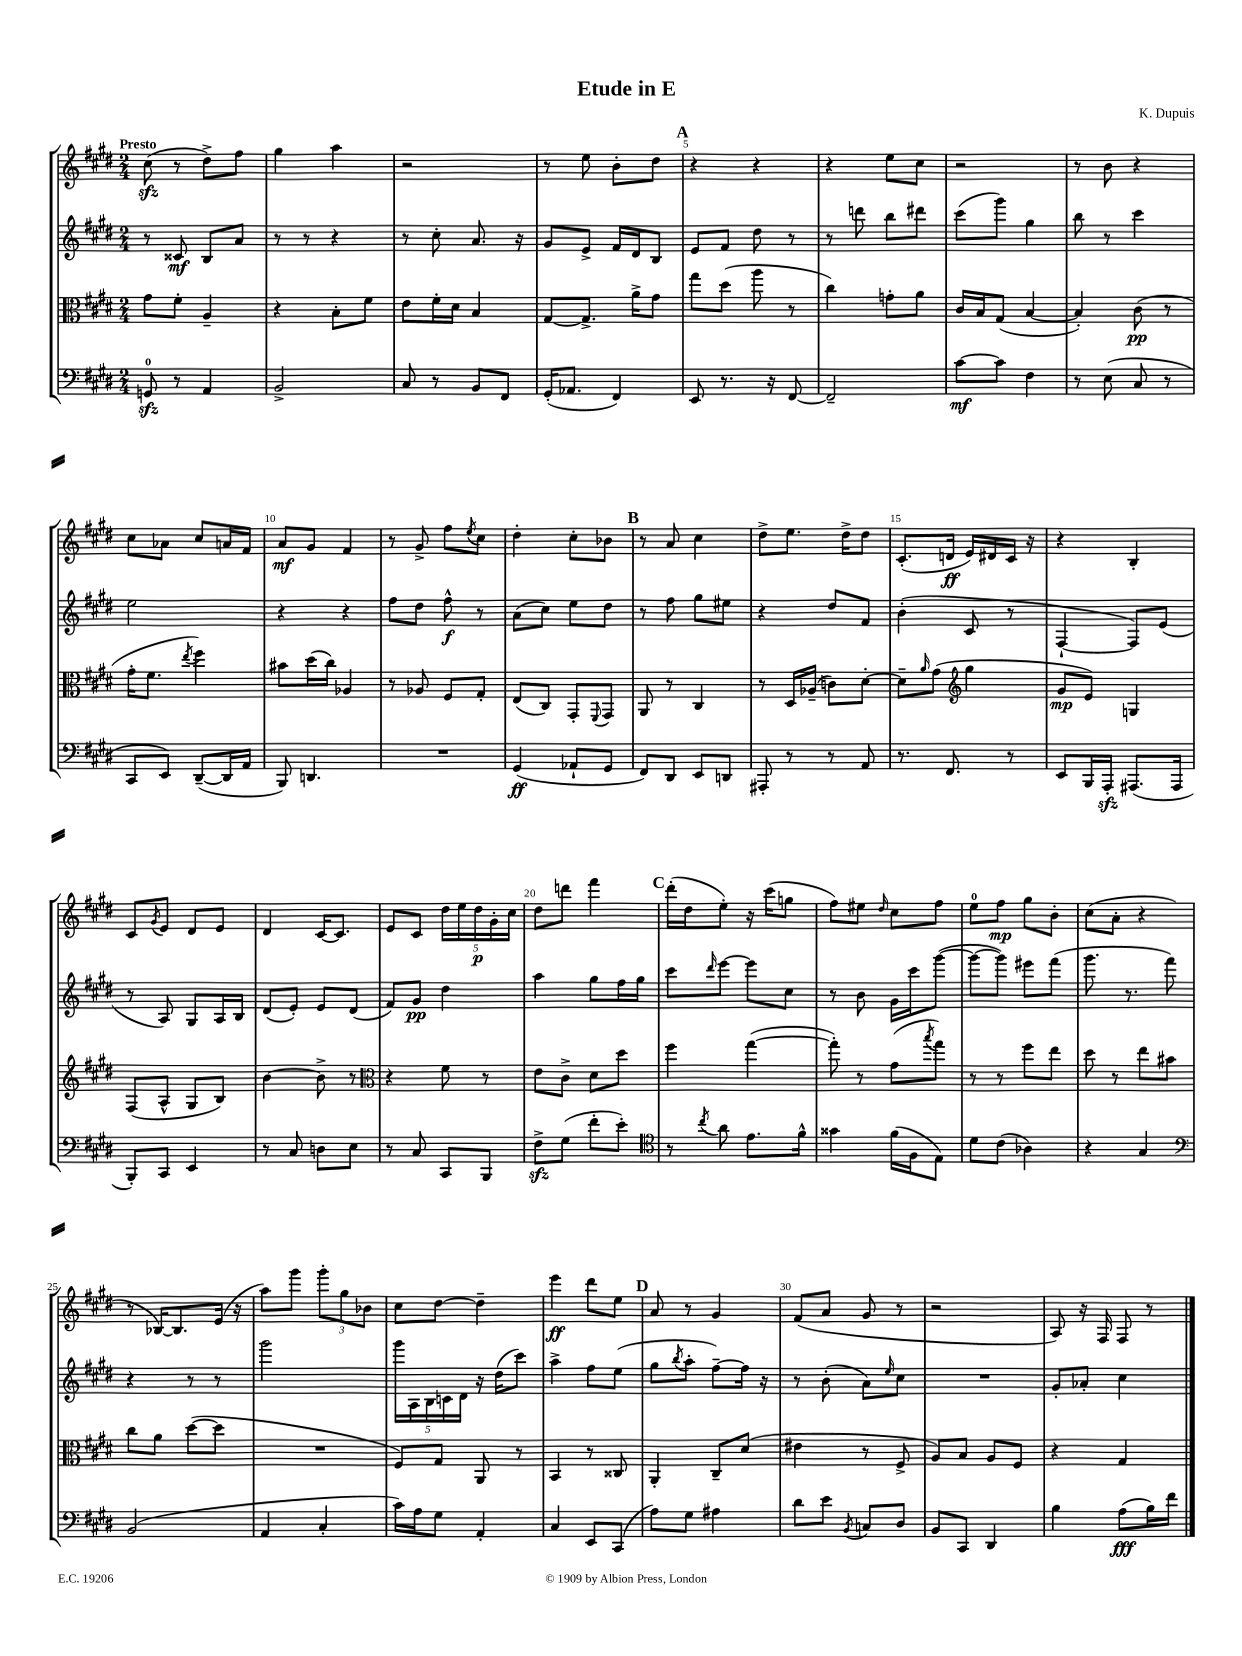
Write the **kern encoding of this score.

**kern	**kern	**kern	**kern
*staff4	*staff3	*staff2	*staff1
*clefF4	*clefC3	*clefG2	*clefG2
*k[f#c#g#d#]	*k[f#c#g#d#]	*k[f#c#g#d#]	*k[f#c#g#d#]
*M2/4	*M2/4	*M2/4	*M2/4
8GG	8g#	8r	(8cc#
8r	8f#'	8c##	8r
4AA	4A~	8B	8dd#^)
.	.	8a	8ff#
=	=	=	=
2BB^	4r	8r	4gg#
.	.	8r	.
.	8B'	4r	4aa
.	8f#	.	.
=	=	=	=
8C#	8e	8r	2r
8r	16f#'	8cc#'	.
.	16d#	.	.
8BB	4B	8.a	.
8FF#	.	.	.
.	.	16r	.
=	=	=	=
(16GG#'	[8G#	8g#	8r
8.AA-	.	.	.
.	8.G#^]	8e^	8ee
4FF#)	.	16f#	8b'
.	16a^	16d#	.
.	8g#	8B	8dd#
=	=	=	=
8EE	8gg#	8e	4r
8.r	(8dd#	8f#	.
.	8aa	8dd#	4r
16r	.	.	.
[8FF#	8r	8r	.
=	=	=	=
2FF#~]	4cc#)	8r	4r
.	.	8ddd	.
.	8g'	8bb	8ee
.	8a	8ddd#	8cc#
=	=	=	=
[8c#	16c#	(8ccc#	2r
.	16B	.	.
8c#]	(8G#	8ggg#)	.
4F#	[4B	4gg#	.
=	=	=	=
8r	4B'])	8bb	8r
(8E	.	8r	8b
8C#	(8c#	4ccc#	4r
8r	8r	.	.
=	=	=	=
8CC#	16g#'	2ee	8cc#
.	8.f#	.	.
8EE)	.	.	8a-
.	8qee	.	.
([8DD#~	4ff#)	.	8cc#
16DD#]	.	.	16a
16AA	.	.	16f#
=	=	=	=
8BBB)	8b#	4r	8a
4.DD	(16dd#	.	8g#
.	16cc#)	.	.
.	4A-	4r	4f#
=	=	=	=
2r	8r	8ff#	8r
.	8A-	8dd#	8g#^
.	8F#	8ff#^^	8ff#
.	.	.	8qee
.	8G#'	8r	8cc#
=	=	=	=
(4GG#	(8E	(8a	4dd#'
.	8C#)	8cc#)	.
8AA-`	8GG#'	8ee	8cc#'
.	8qqFF#	.	.
8GG#	8GG#	8dd#	8b-
=	=	=	=
8FF#)	8AA	8r	8r
8DD#	8r	8ff#	8a
8EE	4C#	8gg#	4cc#
8DD	.	8ee#	.
=	=	=	=
8AAA#'	8r	4r	8dd#^
8r	16D#	.	8.ee
.	(16A-~	.	.
8r	8c)	8dd#	.
.	.	.	16dd#^
8AA	[8d#'	8f#	8dd#
=	=	=	=
8.r	8d#~]	(4b'	(8.c#'
.	16qqa	.	.
.	(8g#	.	.
8.FF#	.	.	16d
*	*clefG2	*	*
.	4gg#	8c#	16e)
.	.	.	16d#
8r	.	8r	16c#
.	.	.	16r
=	=	=	=
8EE	8g#	[4F#`	4r
16BBB	8e)	.	.
16AAA'	.	.	.
(8.AAA#	4G	8F#])	4B'
.	.	(8e	.
16AAA#	.	.	.
=	=	=	=
8BBB')	(8F#	8r	8c#
.	.	.	8qg#
8CC#	8A^^	8A)	8e
4EE	8G#	8G#	8d#
.	8B)	16A	8e
.	.	16B	.
=	=	=	=
8r	[4b	(8d#	4d#
8C#	.	8e')	.
8D	8b^]	8e	[16c#
.	.	.	8.c#]
8E	8r	(8d#	.
=	=	=	=
*	*clefC3	*	*
8r	4r	8f#)	8e
8C#	.	8g#	8c#
8CC#	8f#	4dd#	20dd#
.	.	.	20ee
.	.	.	20dd#
8BBB	8r	.	.
.	.	.	20g#'
.	.	.	20cc#
=	=	=	=
8F#^	8e	4aa	8dd#
(8G#	8c#^	.	8ddd
8f#'	8d#	8gg#	4fff#
8e')	8dd#	16ff#	.
.	.	16gg#	.
=	=	=	=
*clefC4	*	*	*
8r	4ff#	8ccc#	(16ddd#'
.	.	.	16dd#
8qcc#	.	16qqddd#	.
8a	.	[8eee	8ee')
8.e	([4gg#	8eee]	16r
.	.	.	(16ccc#
.	.	8cc#	8gg
16f#^^	.	.	.
=	=	=	=
4g##	8gg#'])	8r	8ff#)
.	8r	8b	8ee#
.	.	.	16qqdd#
(16f#	(8g#	16g#	8cc#
16F#	.	16ccc#	.
.	8qbb	.	.
8E)	8gg#)	([8ggg#	8ff#
=	=	=	=
8d#	8r	8ggg#_	8ee
(8c#	8r	8ggg#])	8ff#
4A-)	8ff#	8eee#	8gg#
.	8ee	(8fff#	8b'
=	=	=	=
4r	8dd#	8.ggg#	(8cc#
.	8r	.	8a'
.	.	8.r	.
4G#	8ee	.	4r
.	8b#	8fff#)	.
=	=	=	=
*clefF4	*	*	*
(2BB	8cc#	4r	8r
.	8a	.	[16B-)
.	.	.	8.B-]
.	([8dd#	8r	.
.	8dd#]	8r	(16e
.	.	.	16r
=	=	=	=
4AA	2r	2ggg#	8aa)
.	.	.	8ggg#
4C#'	.	.	12ggg#'
.	.	.	12gg#
.	.	.	12b-
=	=	=	=
16c#)	8F#)	20ggg#	8cc#
.	.	20A	.
16A	.	.	.
.	.	20B	.
8G#	8G#	.	[8dd#
.	.	20c	.
.	.	20d#	.
4AA'	8AA	16r	4dd#~]
.	.	(16dd#	.
.	8r	8ccc#)	.
=	=	=	=
4C#	4BB	4aa^	4eee
8EE	8r	8ff#	8ddd#
(8CC#	8C##	(8ee	8ee
=	=	=	=
8A)	4AA'	8gg#	8a
.	.	8qbb	.
8G#	.	8aa'	8r
4A#	8C#~	[8ff#~)	4g#
.	(8d#	16ff#]	.
.	.	16r	.
=	=	=	=
8d#	4e#	8r	(8f#
8e	.	(8b'	8a
8qBB	.	.	.
8C	8r	8a)	8g#
.	.	16qqee	.
8D#	8F#^	8cc#	8r
=	=	=	=
8BB	8A)	2r	2r
8CC#	8B	.	.
4DD#	8A	.	.
.	8F#	.	.
=	=	=	=
4B	4r	8g#'	8A)
.	.	8a-'	16r
.	.	.	16F#
(8A	4G#	4cc#	8F#
16B)	.	.	8r
16f#	.	.	.
==	==	==	==
*-	*-	*-	*-
